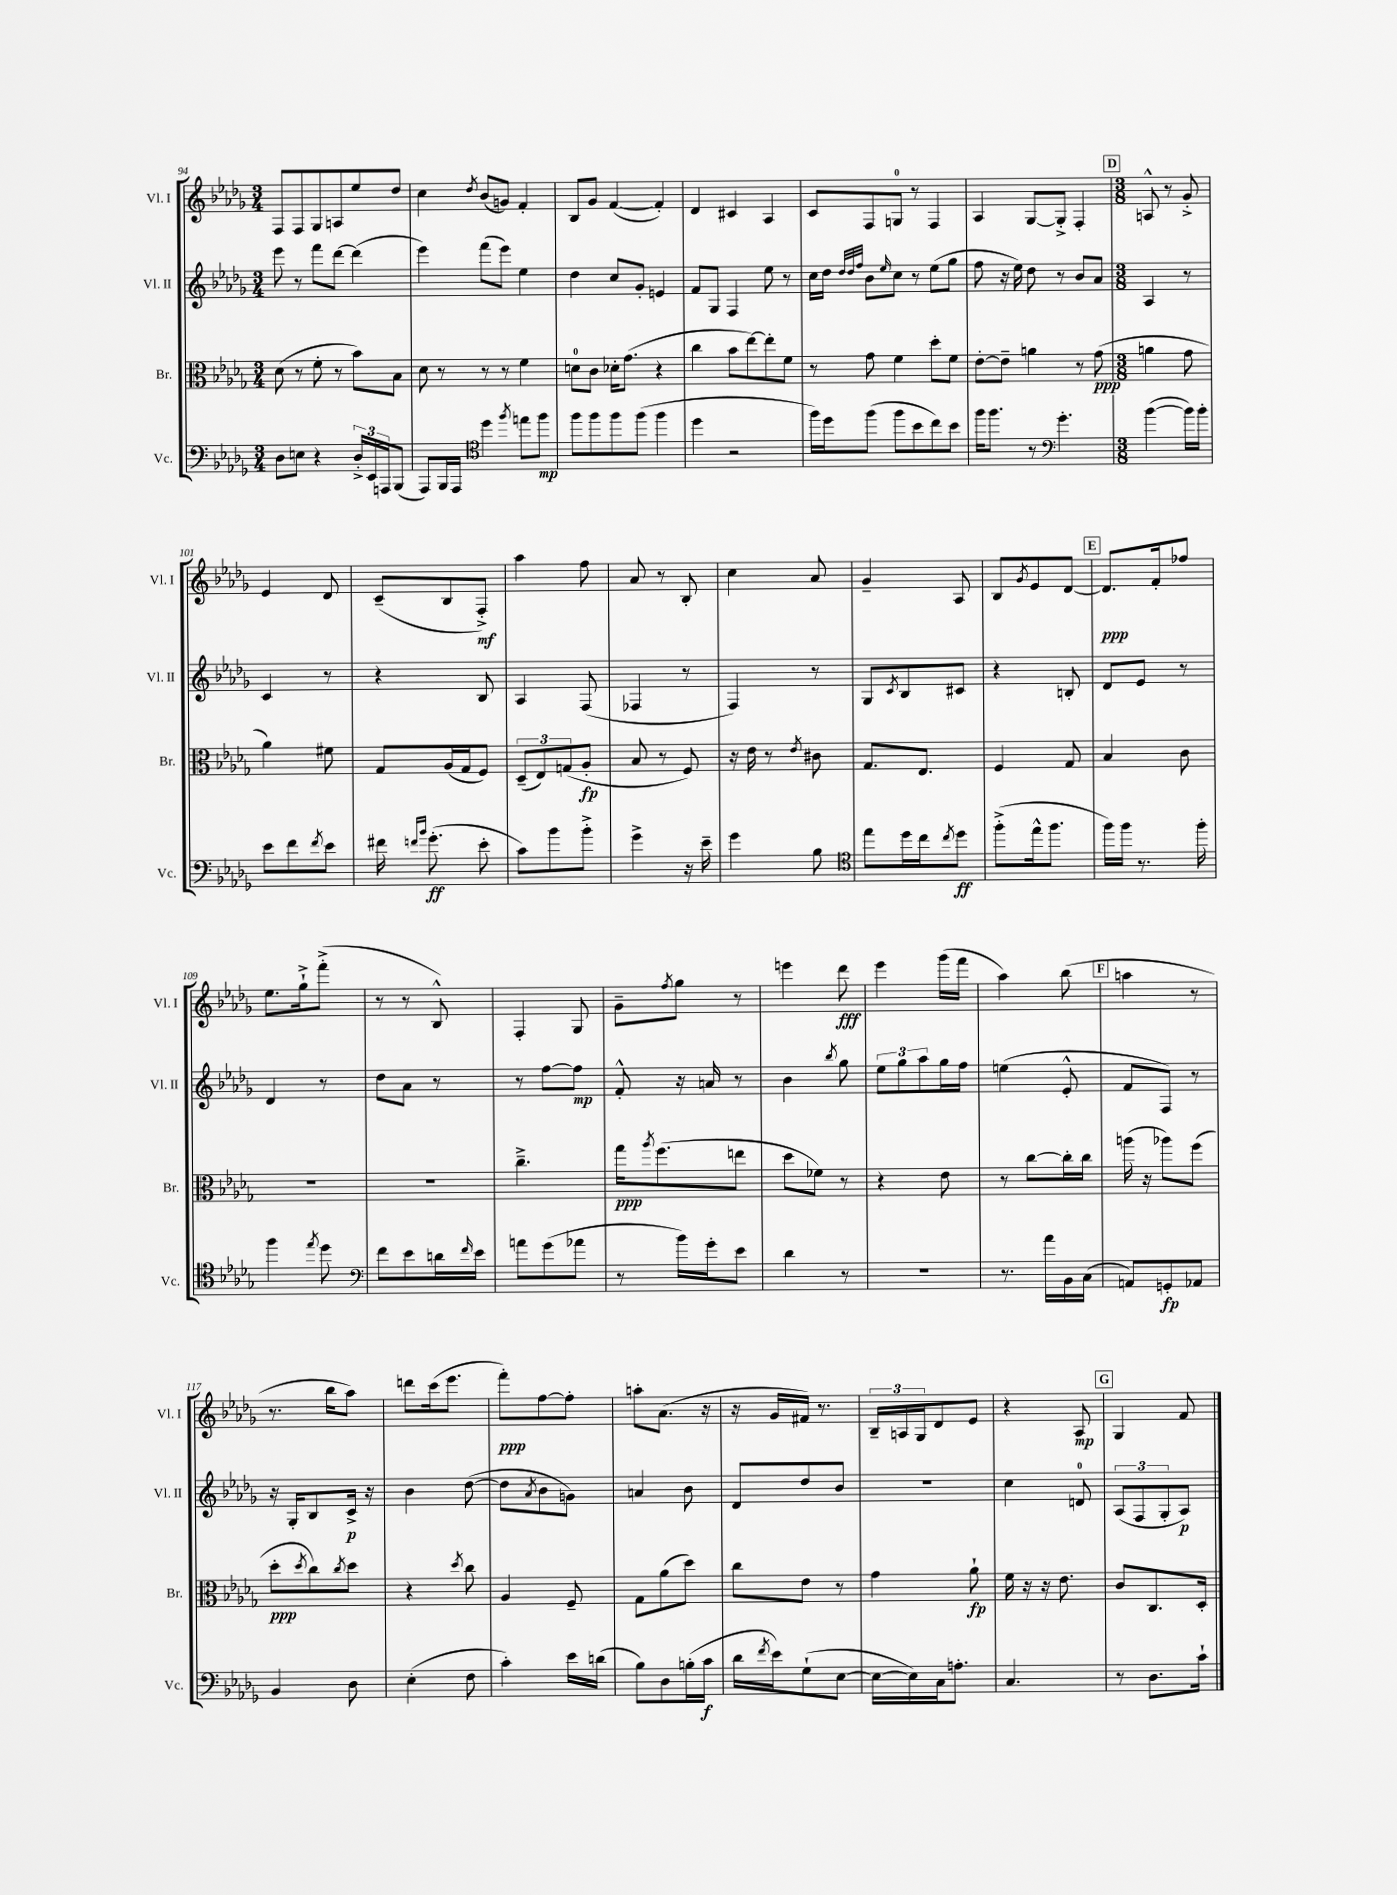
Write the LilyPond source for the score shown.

<<
\new StaffGroup <<
\new Staff = "s0" \with { instrumentName = "Vl. I" shortInstrumentName = "Vl. I" } {
    \clef treble \key des \major \numericTimeSignature \time 3/4
    f8 f8 ges8 a8 ees''8 des''8 |
    c''4 \acciaccatura { des''8 } bes'8( g'8) f'4-. |
    bes8 ges'8 f'4~( f'4-.) |
    des'4 cis'4 aes4 |
    c'8 f8 g8-0 r8 f4 |
    aes4 ges8~ ges8-.-> f4-. |
    \mark \markup { \box "D" } \numericTimeSignature \time 3/8 a8-^ r8 ges'8-.-> |
    ees'4 des'8 |
    c'8--( bes8 f8-.->\mf) |
    aes''4 f''8 |
    aes'8 r8 bes8-. |
    c''4 aes'8 |
    ges'4-- aes8 |
    bes8 \acciaccatura { ges'8 } ees'8 des'8~ |
    \mark \markup { \box "E" } des'8.\ppp f'16-. fes''8 |
    ees''8. ges''16-!-> f'''8-.->( |
    r8 r8 bes8-^) |
    f4-. ges8 |
    ges'8-- \acciaccatura { f''8 } ges''8 r8 |
    e'''4 des'''8\fff |
    ees'''4 ges'''16( f'''16 |
    aes''4) bes''8( |
    \mark \markup { \box "F" } a''4 r8 |
    r8. bes''16 aes''8) |
    d'''8 c'''16( ees'''8. |
    f'''8-.\ppp) f''8~ f''8-. |
    a''8-. aes'8.( r16 |
    r16 ges'16 fis'16) r8. |
    \tuplet 3/2 { bes16-- a16 ges16 } des'8 ees'8 |
    r4 aes8\mp |
    \mark \markup { \box "G" } ges4 f'8 \bar "|." |
}
\new Staff = "s1" \with { instrumentName = "Vl. II" shortInstrumentName = "Vl. II" } {
    \clef treble \key des \major \numericTimeSignature \time 3/4
    ees'''8 r8 f'''8 des'''8~ des'''4( |
    ees'''4) f'''8( ees'''8) ees''4 |
    des''4 c''8 ges'8-. e'4 |
    f'8 ges8 f4 ees''8 r8 |
    c''16 des''16 \grace { des''32 des''32 f''32 } bes'8 \grace { ees''16 } c''8 r8 ees''8( ges''8 |
    f''8 r16 ees''16) des''8 r8 bes'8 aes'8 |
    \mark \markup { \box "D" } \numericTimeSignature \time 3/8 aes4 r8 |
    c'4 r8 |
    r4 bes8 |
    aes4 f8( |
    fes4 r8 |
    f4) r8 |
    ges8 \acciaccatura { c'8 } bes8 cis'8 |
    r4 b8-. |
    \mark \markup { \box "E" } des'8 ees'8 r8 |
    des'4 r8 |
    des''8 aes'8 r8 |
    r8 f''8~ f''8\mp |
    f'8-.-^ r16 a'16 r8 |
    bes'4 \acciaccatura { bes''8 } ges''8 |
    \tuplet 3/2 { ees''8 ges''8 aes''8 } ges''16 f''16 |
    e''4( ees'8-.-^ |
    \mark \markup { \box "F" } f'8 f8) r8 |
    r16 ges16-. bes8 c'16->\p r16 |
    bes'4 des''8~( |
    des''8 \acciaccatura { aes'8 } bes'8 g'8) |
    a'4 bes'8 |
    des'8 des''8 bes'8 |
    R4. |
    c''4 d'8-0 |
    \mark \markup { \box "G" } \tuplet 3/2 { aes8( f8 ges8-. } aes8\p) \bar "|." |
}
\new Staff = "s2" \with { instrumentName = "Br." shortInstrumentName = "Br." } {
    \clef alto \key des \major \numericTimeSignature \time 3/4
    des'8( r8 f'8-. r8 bes'8) bes8 |
    des'8 r8 r8 r8 f'4 |
    d'8-0 c'8 des'16-. ges'8.( r4 |
    c''4 bes'8 ees''8~) ees''8-. f'8 |
    r8 ges'8 f'4 des''8-. f'8 |
    ees'8~-. ees'8-- a'4 r8 ges'8\ppp( |
    \mark \markup { \box "D" } \numericTimeSignature \time 3/8 a'4 ges'8 |
    aes'4) fis'8 |
    ges8 aes16( ges16 f8) |
    \tuplet 3/2 { des8--( ees8) g8( } aes8-.\fp |
    bes8 r8 f8) |
    r16 ees'16 r8 \acciaccatura { ees'8 } cis'8 |
    ges8. ees8. |
    f4 ges8 |
    \mark \markup { \box "E" } bes4 c'8 |
    R4. |
    R4. |
    c''4.---> |
    ges''16\ppp \acciaccatura { aes''8 } f''8.( e''8 |
    des''8 fes'8) r8 |
    r4 ees'8 |
    r8 c''8~ c''16-. c''16 |
    \mark \markup { \box "F" } a''16( r16 aes''8) f''8( |
    des''8-.\ppp \acciaccatura { des''8 } c''8) \acciaccatura { c''8 } des''8 |
    r4 \acciaccatura { des''8 } c''8 |
    aes4 f8-- |
    ges8 aes'8( des''8) |
    c''8 ees'8 r8 |
    ges'4 aes'8-!\fp |
    f'16 r16 r16 ees'8. |
    \mark \markup { \box "G" } c'8 c8. des16-. \bar "|." |
}
\new Staff = "s3" \with { instrumentName = "Vc." shortInstrumentName = "Vc." } {
    \clef bass \key des \major \numericTimeSignature \time 3/4
    des8 e8 r4 \tuplet 3/2 { des16-.-> ees,16 a,,16 } bes,,8( |
    aes,,8) bes,,16 aes,,16 \clef tenor des''4 \acciaccatura { f''8 } e''8 f''8\mp |
    f''8 f''8 f''8 f''8( f''4 |
    des''4 r2 |
    f''16) des''16 f''8( f''8 bes'8 c''8) bes'8 |
    f''16 f''8. r8 \clef bass ges'4.-. |
    \mark \markup { \box "D" } \numericTimeSignature \time 3/8 bes'4~( bes'16) bes'16-. |
    ees'8 f'8 \acciaccatura { f'8 } ees'8 |
    fis'16 \grace { f'16 bes'16 } ges'8.-.\ff( ees'8-. |
    c'8) bes'8 bes'8-.-> |
    ges'4-> r16 ees'16-- |
    ges'4 bes8 |
    \clef tenor ees''8 des''16 c''16 \acciaccatura { c''8 } des''8\ff |
    f''8-.->( ees''16-^ f''8. |
    \mark \markup { \box "E" } f''16) f''16 r8. f''16-. |
    f''4 \acciaccatura { ees''8 } des''8 |
    \clef bass f'8 ees'8 d'16 \grace { f'16 } ees'16 |
    a'8 ges'8( aes'8 |
    r8 bes'16) ges'16-. ees'8 |
    des'4 r8 |
    R4. |
    r8. aes'16 bes,16 c16( |
    \mark \markup { \box "F" } a,8) g,8-.\fp aes,8 |
    bes,4 des8 |
    ees4-.( f8 |
    c'4-.) ees'16 d'16( |
    bes8) des8 b16-.( c'16\f |
    des'16 \acciaccatura { f'8 } ees'16) ges8-!( ees8~ |
    ees16~ ees16) c16 a8.-. |
    c4. |
    \mark \markup { \box "G" } r8 des8. c'16-! \bar "|." |
}
>>
>>
\layout { \context { \Score currentBarNumber = #94 } }
